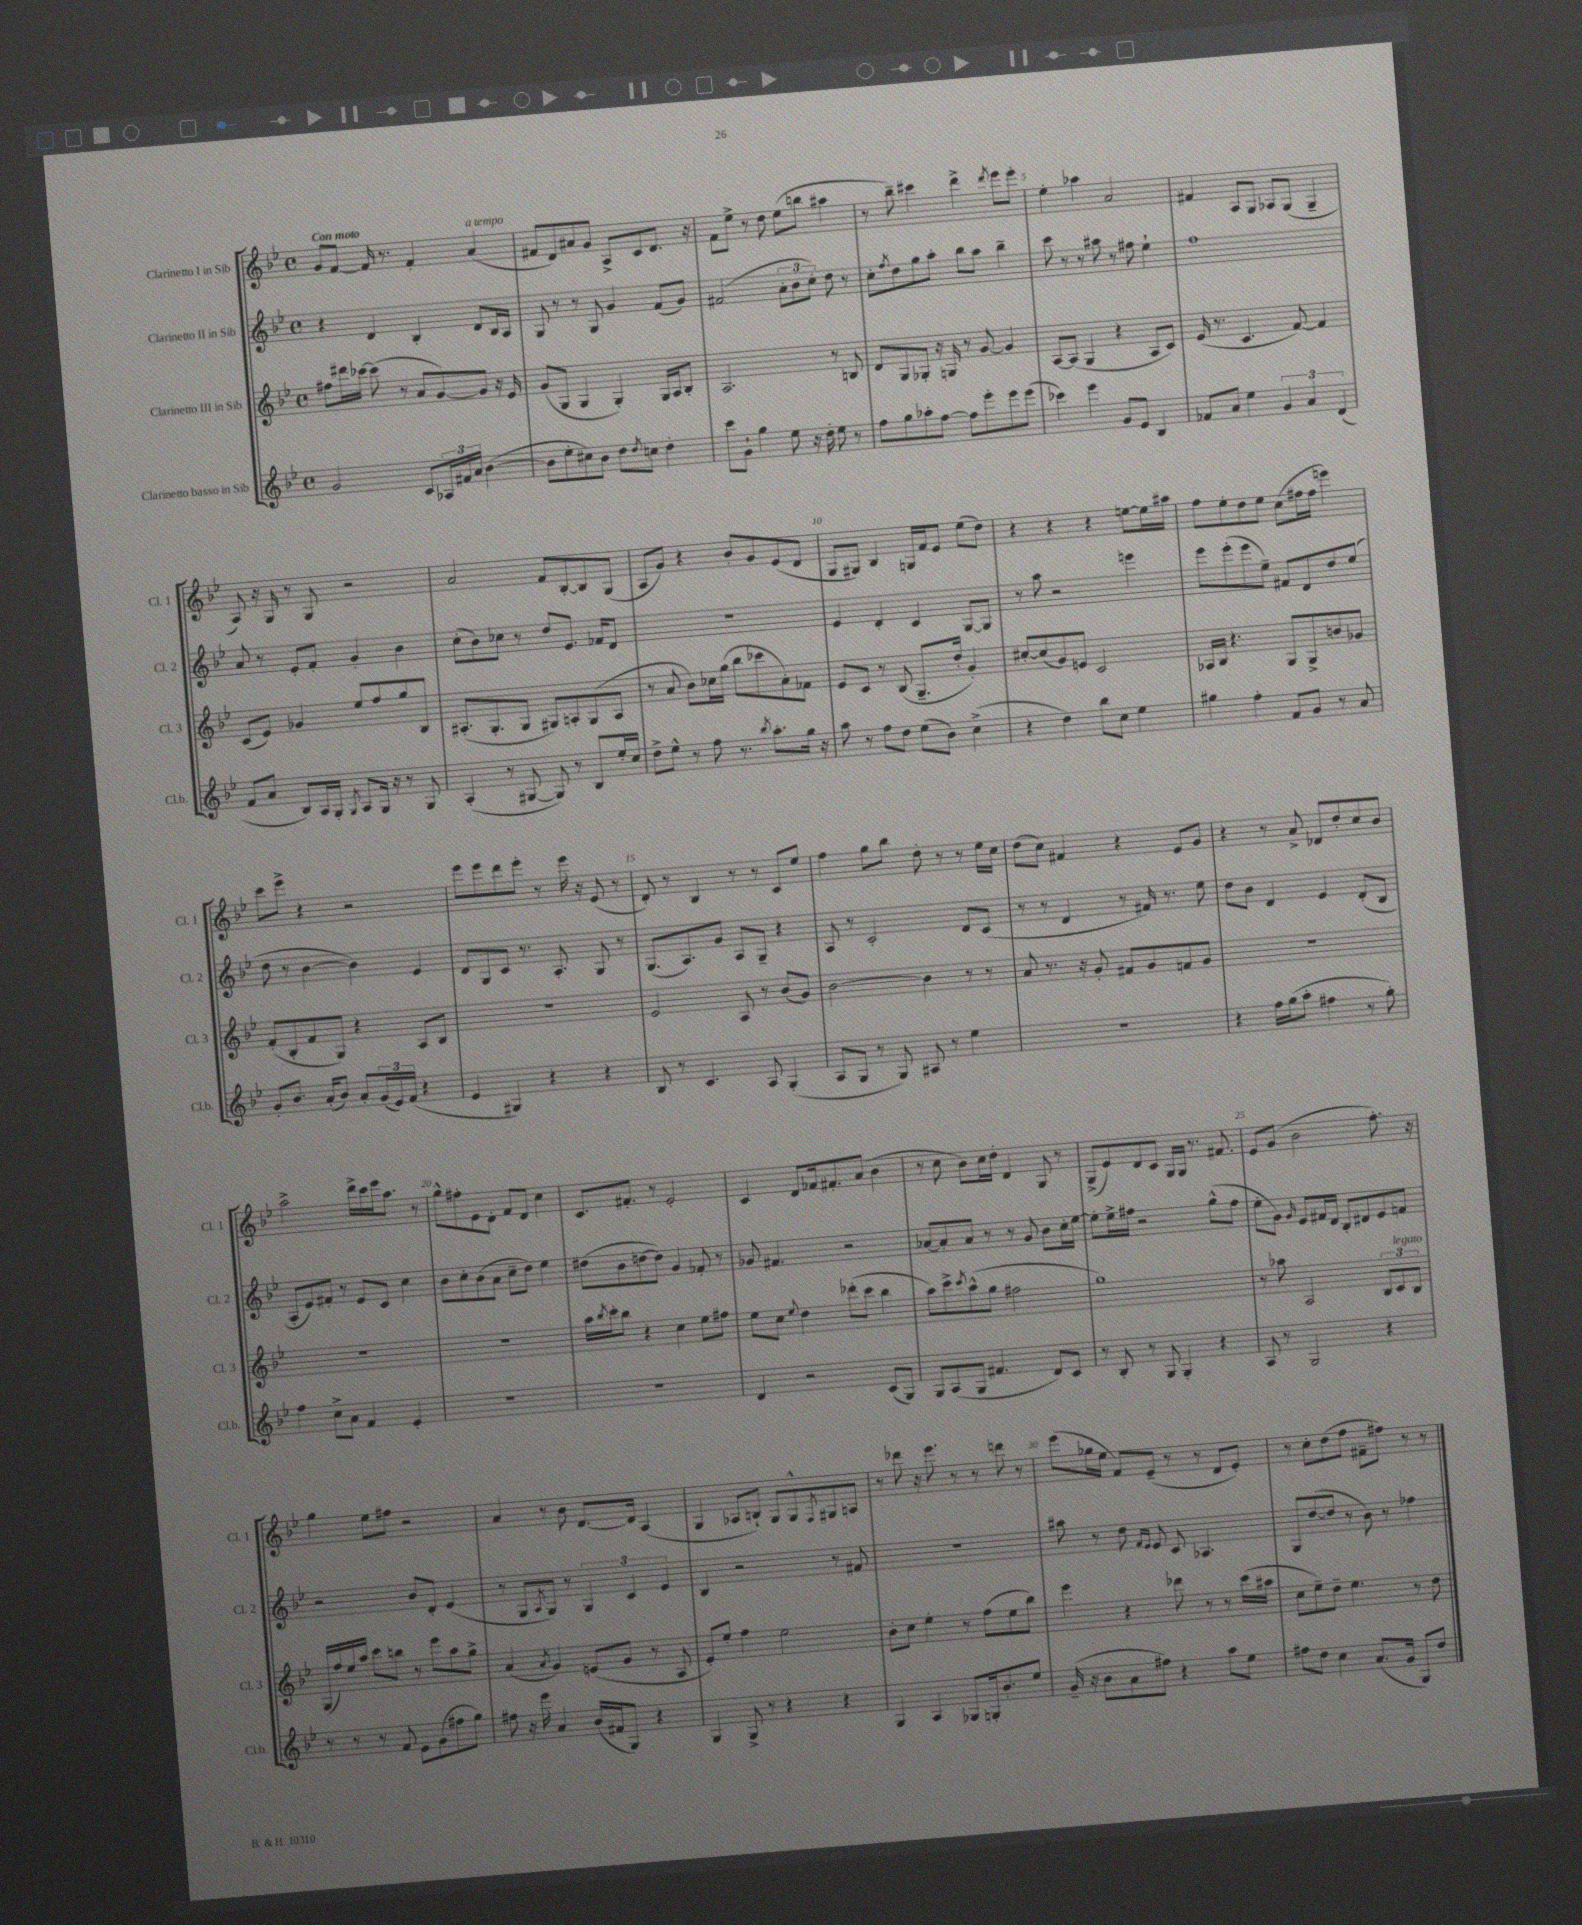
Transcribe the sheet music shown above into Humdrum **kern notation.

**kern	**kern	**kern	**kern
*part4	*part3	*part2	*part1
*staff4	*staff3	*staff2	*staff1
*I"Clarinetto basso in Sib	*I"Clarinetto III in Sib	*I"Clarinetto II in Sib	*I"Clarinetto I in Sib
*I'Cl.b.	*I'Cl. 3	*I'Cl. 2	*I'Cl. 1
*clefG2	*clefG2	*clefG2	*clefG2
*k[b-e-]	*k[b-e-]	*k[b-e-]	*k[b-e-]
*M4/4	*M4/4	*M4/4	*M4/4
*met(c)	*met(c)	*met(c)	*met(c)
=1	=1	=1	=1
!	!	!	!LO:TX:a:B:t=Con moto
2g/	8ff#X\L	4r	8g/L
.	16ddd#X\L	.	[8f/J
.	[16ccc-X\JJ	.	.
.	(8ccc-\]	4d/	16f/]
.	.	.	8.r
.	8r	.	.
8c/L	8a/L	4B-'/	4f'/
24A-X/L	[8g/)	.	.
24f#X/	.	.	.
24a/JJ	.	.	.
!	!	!	!LO:TX:a:i:t=a tempo
([4b-\	8g/J]	8d/L	(4a/
.	16r	16B-/L	.
.	16e-/	16A/JJ	.
=2	=2	=2	=2
8b-\L]	(8g/L	8G/	8f#X/L
8ee-'\	8G/J	8r	8d/)
8cc#X\)	4G/	8r	8a#X/
8b-\J	.	8G/	8g/J
8dd\L	4G'/)	4g/	8A^/L
8qdd/	.	.	.
8ccn\J	.	.	8c/
4dd'\	16G/LL	(8f/L	8.d/J
.	16A/J	.	.
.	8B-'/J	8g/J)	.
.	.	.	16r
=3	=3	=3	=3
8ccc\L	2.A/	(2f#X/	8f\L
8g`\J	.	.	8ee-^\J
4gg\	.	.	8r
.	.	.	8dd\
8ee-\	.	12a'\L	(8ee-\L
.	.	12b-\	.
16r	.	.	8bbn\J
.	.	12cc'\J)	.
16dd'\	.	.	.
8ee-\	8r	8dd\	4aa#X\
8r	8Bn/	8r	.
=4	=4	=4	=4
8ff\L	8d/L	8cc'\L	8r
.	.	8qff/	.
8gg\	8G/	8dd\	8bb-~\)
8aa-X'\	8G-X'/J	8gg\	4ccc#X\
[8ff\J	16r	8aa'\J	.
.	16Gn/	.	.
8ff\L]	8r	8bb-\L	4ddd^\
8eee-'\	[8g/	8aa\J	.
.	.	.	8qddd/
8eee-\	4g/]	4bb-~\	8eee-\L
(8eee-\J	.	.	8eee-'\J
=5	=5	=5	=5
4ccc-X\)	[8A/L	8ccc\	4ee-'\
.	(8A/J]	8r	.
4eee-\	4G/	8r	4aa-X\
.	.	8aa#X\	.
8g/L	4r	8r	2a/
8e-/J	.	8ff#X\	.
4B-/	8A/L	4ee-`\	.
.	8c/J)	.	.
=6	=6	=6	=6
8f-X/L	(16e-/	1ff	4f#X/
.	8.r	.	.
8a/J	.	.	.
4ee-\	4.c/	.	8A/L
.	.	.	8G/J
6g/	.	.	8A-X/L
.	[8f/)	.	(8G/J
6a/	.	.	.
.	4f/]	.	4G~/
(6d/	.	.	.
!!LO:LB:g=z
=7	=7	=7	=7
8f/L	(8c/L	8a/	8A/)
8a/J	8e-/J)	8r	16r
.	.	.	16G/
8B-/L)	4g-X/	8e-'/L	8r
16A/L	.	8f'/J	8G/
16G'/JJ	.	.	.
8qG/	.	.	.
8A/L	8ee-/L	4g'/	2r
16G/Jk	8ff/	.	.
16r	.	.	.
8r	8gg/	4b-\	.
8G/	8B-/J	.	.
=8	=8	=8	=8
(4A'/	(8.A#X'/L	(8cc'\L	2a/
.	.	8b-\)	.
.	8.G'/	.	.
8r	.	8cc-X\J	.
[8G#X/	8G/J	8r	.
8G#/])	8G#X/L)	8dd/L	8f/L
8r	8An'/	8.e-/J	[8B-'/
8B-/L	(8G#/	.	8B-/]
.	.	16f-X/KL	.
16ee-'/L	8A/J	8d/J	(8G/J
16cc/JJ	.	.	.
=9	=9	=9	=9
8dd^\L	8r	1r	8A/L
8ee-^^\J	8a/	.	8g/J)
8r	8b-\L)	.	4r
8ff\	16cc-X\L	.	.
.	(16gg\JJ	.	.
8.r	8bb-\L	.	8b-'/L
.	8ccc-X\	.	8g/
8qbb-/	.	.	.
8.aa'\L	.	.	.
.	8a'\)	.	(8e-/
16gg\Jk	8f-X\J	.	8d/J
16r	.	.	.
=10	=10	=10	=10
8aa\	8e-/L	4e-/	8G/L
8r	8c/J	.	8G#X/J)
8ff\L	8r	4d'/	4B-/
8dd\J	(8B-/	.	.
(8ee-\L	8.G~/L	4c/	16Gn/LL
.	.	.	16f/J
8b-\J)	.	.	8e-/J
.	16dd'/Jk	.	.
(4cc^\	4g'/)	[8G/L	(8ee-\L
.	.	8G/J]	8dd\J)
=11	=11	=11	=11
4r	[8cc#X'/L	8r	4r
.	(8cc#/]	8aa\	.
4dd\)	8g/)	2r	4r
.	8en/J	.	.
8bb-\L	2c/	.	4r
8cc\J	.	.	.
4ee-\	.	4eeen\	[8een\L
.	.	.	16ee\L]
.	.	.	16aa#X\JJ
=12	=12	=12	=12
4gg#X\	16A-X/LL	8eee-\L	8ff\L
.	16B-/JJ	.	.
.	4.r	(8eee-'\	8ee-'\
4ff'\	.	8eee-\	8dd\
.	.	8ee-~\J)	8ee-\J
8f/L	8G/L	8f#X/L	(8cc\L
8g/J	8G^/	8d/	16ff#X\L
.	.	.	16ff#\JJ
8r	8bn/	8dd/	4eeen\)
8a/	8g-X/J	(8ee-/J	.
!!LO:LB:g=z
=13	=13	=13	=13
8g'/L	(8f'/L	8dd\	8ccc\L
8.b-/J	8B-'/	8r	8eee-^\J
.	8f/	[4b-\	4r
(16a'/KL	.	.	.
8b-/J)	8G/J)	.	.
8a'/L	4r	4b-\])	2r
(24g/L	.	.	.
24e-/)	.	.	.
(24f/JJ	.	.	.
4r	8A/L	4e-/	.
.	8B-/J	.	.
=14	=14	=14	=14
4e-/	1r	8d/L	8eee-\L
.	.	8G/	8eee-\
4G#X/)	.	8c/J	8ddd\
.	.	8.r	8eee-'\J
4r	.	.	8r
.	.	8.A'/	.
.	.	.	16eee-\
.	.	.	16r
4r	.	8G/	(8e-/
.	.	8r	8r
=15	=15	=15	=15
8B-/	2e-/	(8.G/L	8d'/)
8r	.	.	8r
.	.	8.A/)	.
4.c/	.	.	4B-/
.	.	8g/J	.
.	8A/	8A/L	8r
8A/	8r	8G~/J	8r
(4G'/	(8b-/L	4r	8c/L
.	8g/J)	.	8ee-/J
=16	=16	=16	=16
8A/L	[2b-\	8A/	4ff\
8G/J	.	8r	.
8r	.	2c'/	8gg\L
8G/)	.	.	8bb-\J
8A#X/	4b-\]	.	8dd'\
8r	.	.	8r
4ee-\	8r	8d/L	8r
.	8r	(8c/J	16ee-\LL
.	.	.	16cc\JJ
=17	=17	=17	=17
1r	8a/	8r	(8dd\L
.	8.r	8r	8cc\J)
.	.	4d/	4f#X/
.	16r	.	.
.	8g'/	.	.
.	8f#X/L	8r	4r
.	8g/	16f#X/)	.
.	.	8.r	.
.	8fn/	.	8e-/L
.	8g/J	8ee-\	8g/J
=18	=18	=18	=18
4r	1r	8dd\L	4r
.	.	8b-\J	.
16ff\LL	.	4d/	8r
(16gg\J	.	.	.
8aa'\J	.	.	8a^/
4ff#X\	.	4e-/	8d-X/L
.	.	.	8dd'/
8r	.	(8d'/L	8cc/
8gg'\)	.	8B-/J	8b-/J
!!LO:LB:g=z
=19	=19	=19	=19
4ff\	1r	8A'/L	2aa^\
.	.	8e-/)	.
8cc^\L	.	8f#X'/J	.
8a\J	.	8r	.
4f/	.	8e-/L	16ddd^\LL
.	.	.	16ccc\
.	.	8c/J	16eee-\J
.	.	.	8.aa\J
4e-'/	.	4cc\	.
.	.	.	8r
=20	=20	=20	=20
1r	1r	8b-\L	8gg^^\L
.	.	8cc'\	8ff#X'\
.	.	(8b-\	8e-\
.	.	8a\J	8d'\J
.	.	8cc~\L	8f/L
.	.	8dd\J)	8d/J
.	.	4ee-\	4cc\
=21	=21	=21	=21
1r	16aa\LL	(8dd#X\L	8.c/L
.	8qbb-/	.	.
.	16ccc'\J	.	.
.	8bb-\J	8b-\	.
.	.	.	8.f#X'/J
.	4r	[8ddn\	.
.	.	8dd\J])	8r
.	4cc\	4g/	2e-'/
.	8ee-\L	8f-X'/	.
.	8ff#X\J	8r	.
=22	=22	=22	=22
4d/	8ee-\L	8g-X/	4c/
.	8cc\J	4.f#X/	.
.	8qqee-/	.	.
2r	4dd\	.	8d/L
.	.	.	16f-X/k
.	.	.	8.f#X'/
.	(8ddd-X'\L	2r	.
.	8ccc\J	.	(8a/J
(8c/L	4bb-\	.	4b-\
8G/J)	.	.	.
=23	=23	=23	=23
8G/L	8aa\L)	[8a-X/L	8r
(8A/	8ccc^\	8a-'/]	8cc\
.	8qccc/	.	.
8G/J	(8aa^^\	8a-/J	8b-\L)
4.f#X/	8gg\J	8r	16cc\L
.	.	.	16dd'\JJ
.	2ff#X\	8r	4d/
.	.	8g/	.
8d/L)	.	8b-\L	8G/
8c/J	.	16cc'\L	8r
.	.	[16ee-\JJ	.
=24	=24	=24	=24
8r	1gg)	8ee-'\L]	(8G^/L
8B-'/	.	16ee-^\L	8e-/)
.	.	16ff#X\JJ	.
8r	.	2r	8d/
8G/	.	.	8c/J
4G'/	.	.	16G/LL
.	.	.	16G/JJ
.	.	.	8.r
4r	.	(8gg^^\L	.
.	.	.	8.f#X/
.	.	8ff#\J	.
=25	=25	=25	=25
8A/	8r	8ee-'\L	8e-/L
8r	8aa-X\	8g\J)	(8g/J
.	.	16qqg/	.
2G/	2A/	8e-/L	2b-\
.	.	16f#X/L	.
.	.	16d/JJ	.
.	.	8B-'/L	.
.	.	8d#X/	.
4r	12B-/L	8e-/	8.ff'\)
!	!LO:TX:a:i:t=legato	!	!
.	12c/	.	.
.	.	8fn/J	.
.	12B-/J	.	.
.	.	.	16r
!!LO:LB:g=z
=26	=26	=26	=26
8r	(16G/LL	2r	4gg\
.	16ff/)	.	.
8r	16ee-/	.	.
.	16aa/JJ	.	.
8r	8ccc\L	.	8ee-\L
8f/	8bbn\J	.	8ff#X\J
8e-\L	8r	8b-/L	2r
(8g\	8eee-\L	8d'/J	.
8ff#X\	8aa\	(4e-/	.
8gg\J)	8gg^\J	.	.
=27	=27	=27	=27
8ff#X\	(4a/	8r	4a/
16r	.	8G/L	.
16eee-\	.	.	.
.	8qa/	8qA/	.
4a/	4g/)	8G/J)	8r
.	.	8r	8b-\
(16b-/LL	(8en/L	6G/	[8.d/L
16f#X/J	.	.	.
8G/J)	8g/J	.	.
.	.	6c/	.
.	.	.	16d/Jk]
4r	8r	.	(4A/
.	.	6e-/	.
.	8A/	.	.
=28	=28	=28	=28
4G/	8e-'/L)	4B-/	4G/
.	8ee-'/J	.	.
8G^/	4ff\	2r	8A-X/L
8r	.	.	8Bn`/J)
4r	2ee-\	.	8G/L
.	.	.	8G^^/
.	.	.	8qF/
4r	.	8r	8G#X/
.	.	8f#X/	8An/J
=29	=29	=29	=29
4G/	8b-'\L	1r	8r
.	8cc\J	.	8ddd-X\
4A/	4ee-'\	.	16r
.	.	.	8.eee-\
8G-X/L	8r	.	8r
16Gn'/k	(8ff\L	.	8r
8.b-'/	.	.	.
.	8ee-\	.	8dddn\
8ee-/J	8bb-\J)	.	8r
=30	=30	=30	=30
(16g~/	4eee-\	8aa#X\	(8eee-\L
16r	.	.	.
8b-\L	.	8r	16gg-X\L
.	.	.	16ee-\JJ
8a\	4r	8dd\	8f/L)
.	.	16qqf/LL	.
.	.	16qqe-/JJ	.
8ff#X\J)	.	8e-/	(8e-~/J
4r	8ddd-X\	8c/	8r
.	8r	4.A-X/	8r
8aa\L	8r	.	8d/L
8ee-\J	(16ccc\LL	.	8e-'/J)
.	16aa#X\JJ	.	.
=31	=31	=31	=31
8ff#X\L	8cc\L	8G/L	8r
8dd\J	8ee-~\)	([8dd/	8cc'\L
4cc\	8dd~\J	8dd/J]	(8dd\
.	4.ee-\	8r	8ff\J
(8.a/L	.	8b-\)	8f#X~\L
.	.	8r	8ff#X\J)
16g/Jk	.	.	.
8G/L)	8r	4ff-X\	8r
8dd/J	8dd\	.	8r
==	==	==	==
*-	*-	*-	*-
